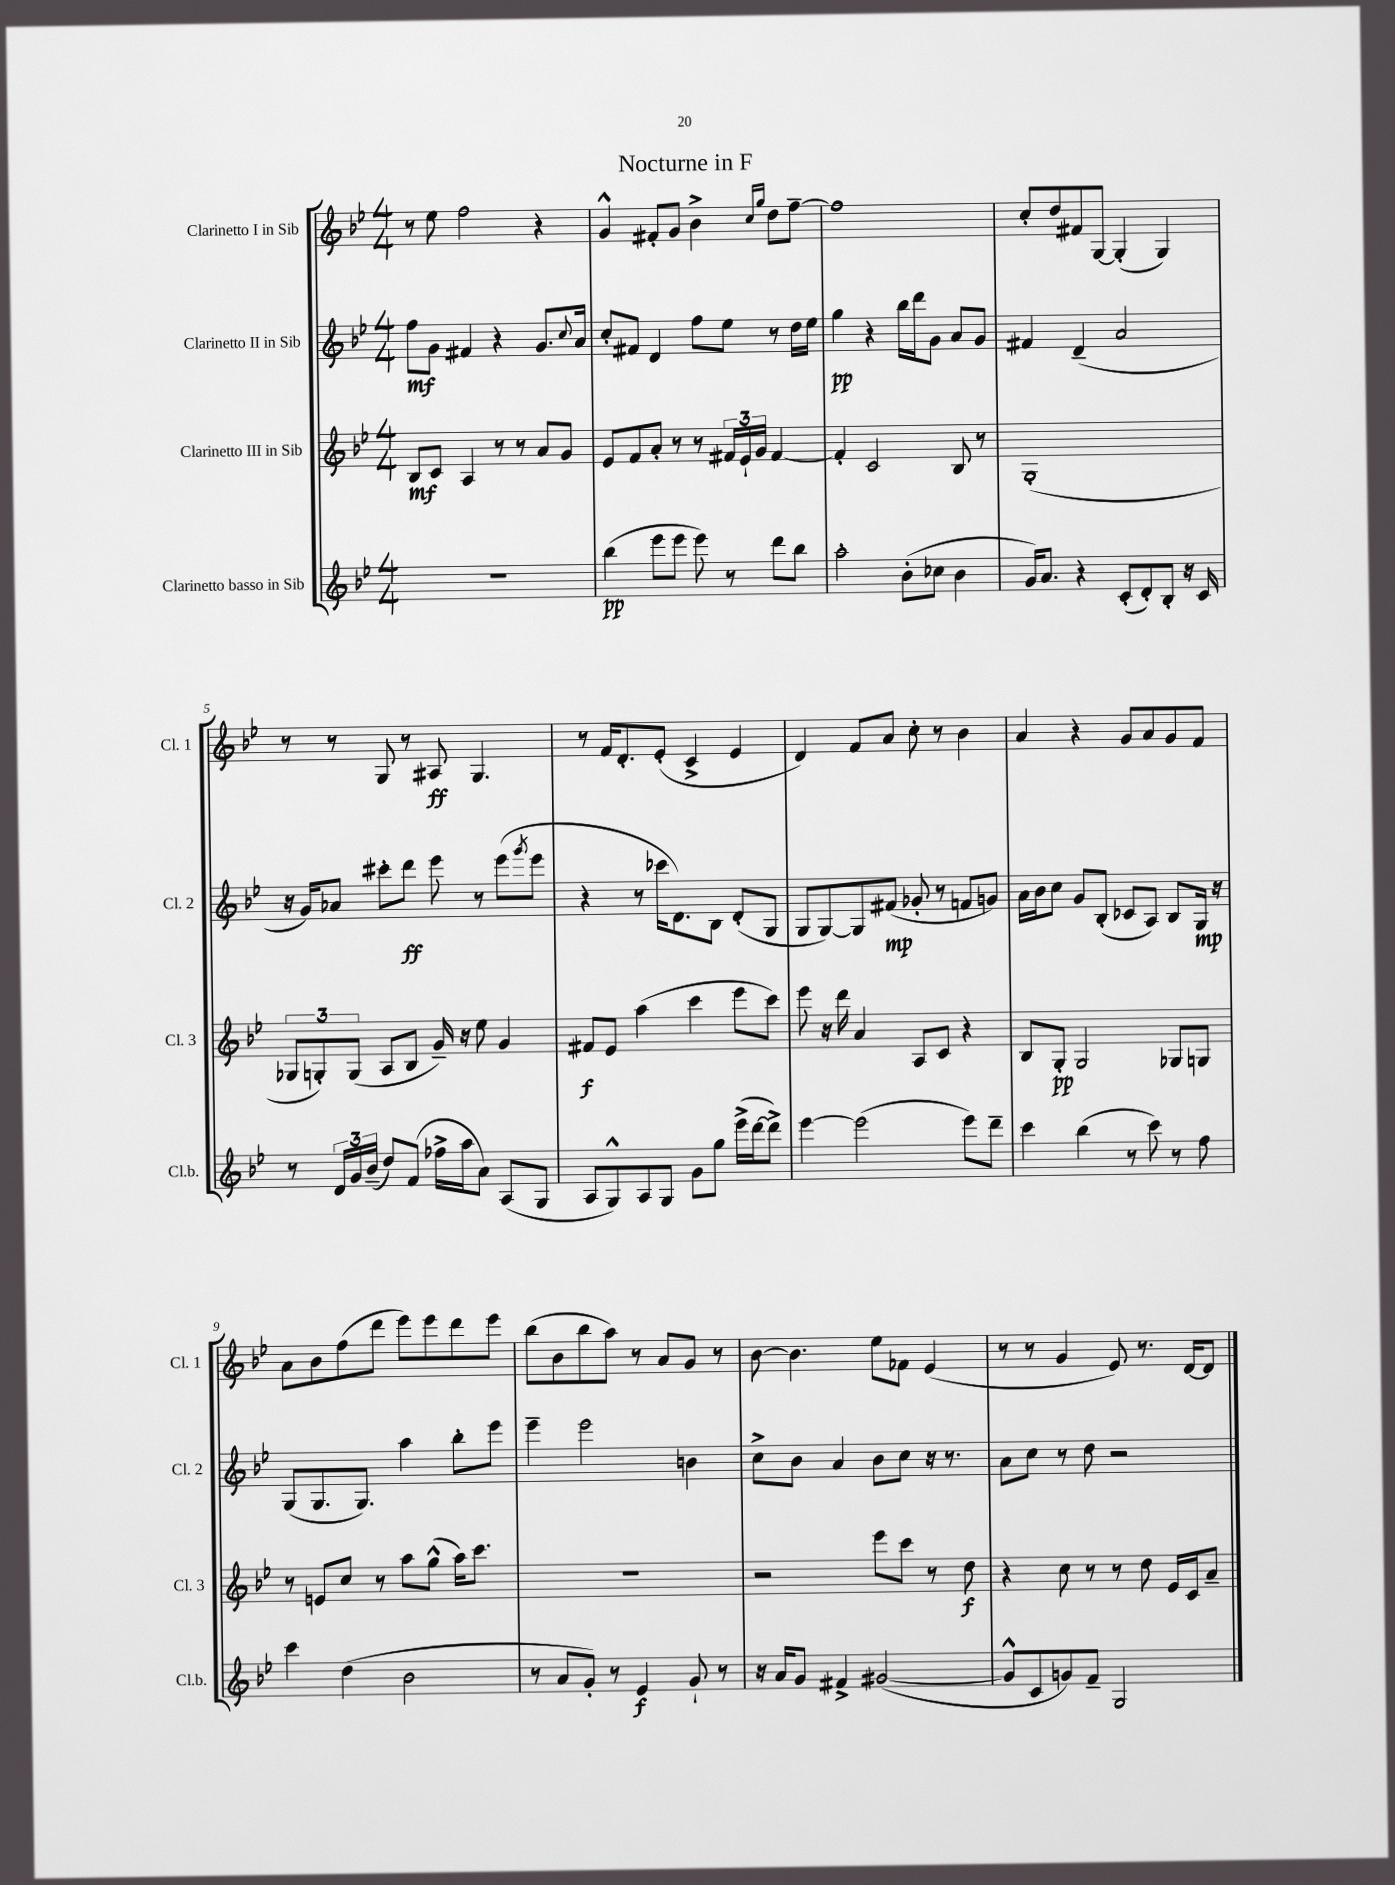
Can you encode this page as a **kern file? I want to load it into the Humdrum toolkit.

**kern	**kern	**kern	**kern
*staff4	*staff3	*staff2	*staff1
*clefG2	*clefG2	*clefG2	*clefG2
*k[b-e-]	*k[b-e-]	*k[b-e-]	*k[b-e-]
*M4/4	*M4/4	*M4/4	*M4/4
1r	8B-	8ff	8r
.	8c	8g	8ee-
.	4A	4f#	2ff
.	8r	4r	.
.	8r	.	.
.	8a	8.g	4r
.	8g	.	.
.	.	8qqcc	.
.	.	16a	.
=	=	=	=
(4bb-	8e-	8cc'	4g^^
.	8f	8f#	.
8eee-	8a'	4d	8f#'
8eee-	8r	.	8g
8eee-)	8r	8ff	4b-^
8r	24f#	8ee-	.
.	24e-`	.	.
.	24g	.	.
.	.	.	16qqcc
.	.	.	16qqgg
8ddd	[4f#	8r	8dd
8bb-	.	16dd	[8ff~
.	.	16ee-	.
=	=	=	=
2aa'	4f#']	4gg	1ff]
.	2c	4r	.
(8b-'	.	16bb-	.
.	.	16ddd	.
8cc-	.	8g	.
4b-	8B-	8a	.
.	8r	8g	.
=	=	=	=
16g)	(1G'	4f#	8cc'
8.a	.	.	.
.	.	.	8dd
4r	.	(4d~	8f#
.	.	.	[8G
(8c'	.	2a	(4G']
8d')	.	.	.
8B-'	.	.	4G)
16r	.	.	.
16c	.	.	.
=	=	=	=
8r	12G-	16r	8r
.	.	16g)	.
.	12G')	.	.
24d	.	8a-	8r
24g	(12G	.	.
(24b-~	.	.	.
8dd)	8A	8ccc#'	8G
(8f	8B-	8ddd	8r
16ff-^	16g~)	8eee-	8A#
16aa	16r	.	.
8a)	8ee-	8r	4.G
(8A	4g	(8eee-	.
.	.	8qggg	.
8G	.	8eee-	.
=	=	=	=
8A	8f#	4r	8r
8G^^)	8e-	.	16f
.	.	.	8.d'
8A	(4aa	8r	.
8G	.	16ccc-	(8e-'
.	.	8.d)	.
8g	4ccc	.	4c^
8gg	.	8B-	.
(16eee-^	8eee-	(8d'	4e-
[16ddd	.	.	.
8ddd^])	8ccc)	8G	.
=	=	=	=
[4eee-	8eee-	8G	4d)
.	16r	[8G)	.
.	16ddd	.	.
(2eee-]	4a	8G]	8f
.	.	(8f#	8a
.	8A	8g-'	8cc'
.	8c	8r	8r
8eee-)	4r	8f	4b-
8ddd~	.	8g)	.
=	=	=	=
4ccc	8B-	16a	4a
.	.	16b-	.
.	8G'	8cc	.
(4bb-	2G	8g	4r
.	.	(8B-'	.
8r	.	8c-	8g
8ccc)	.	8A)	8a
8r	8G-	8B-	8g
8ff	8G	16G	8f
.	.	16r	.
=	=	=	=
4ccc	8r	(8G	8a
.	8e	8.G	8b-
(4dd	8cc	.	(8ff
.	.	8.G)	.
.	8r	.	8ddd
2b-	8aa	4aa	8eee-)
.	(8gg^^	.	8eee-
.	16aa)	8bb-'	8ddd
.	8.ccc	.	.
.	.	8eee-	8eee-
=	=	=	=
8r	1r	4eee-~	(8bb-
8a	.	.	8b-
8g')	.	2eee-	8bb-
8r	.	.	8aa)
4e-	.	.	8r
.	.	.	8a
8g`	.	4b	8g
8r	.	.	8r
=	=	=	=
16r	2r	8cc^	[8b-
16a	.	.	.
8g	.	8b-	4.b-]
4f#^	.	4a	.
([2g#	8eee-	8b-	8ee-
.	8ccc	8cc	8f-
.	8r	16r	(4e-
.	.	8.r	.
.	8dd	.	.
=	=	=	=
8g#^^]	4r	8a	8r
8c	.	8cc	8r
8g)	8cc	8r	4g
8f~	8r	8dd	.
2G	8r	2r	8e-)
.	8dd	.	8.r
.	16e-	.	.
.	16c	.	[16d
.	8a~	.	8d]
==	==	==	==
*-	*-	*-	*-
